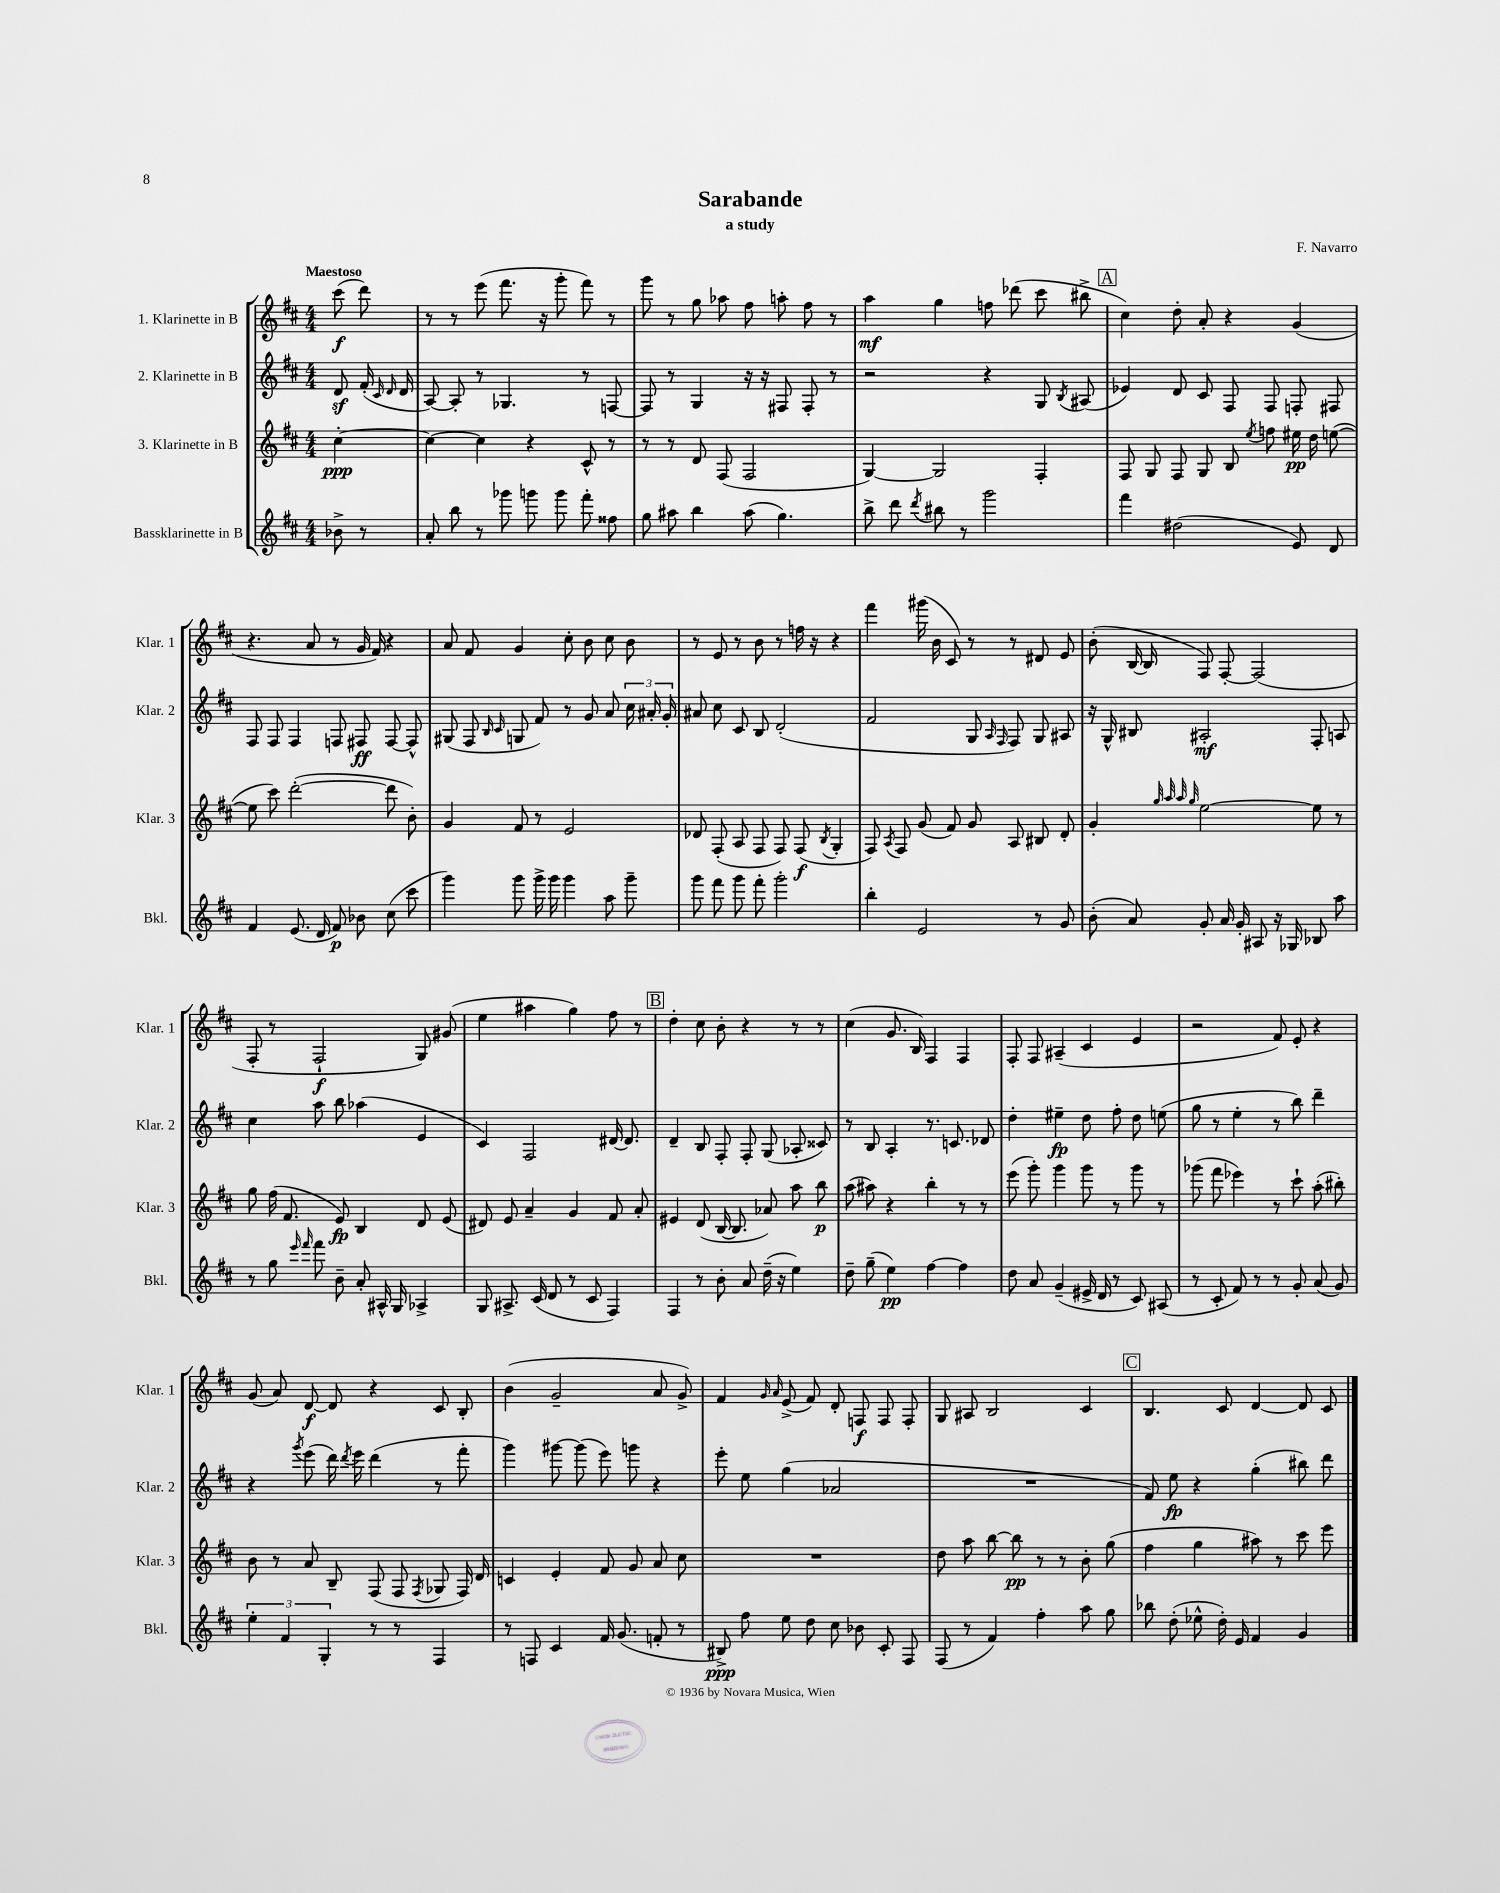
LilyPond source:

\header { title = "Sarabande" composer = "F. Navarro" subtitle = "a study" }
<<
\new StaffGroup <<
\new Staff = "s0" \with { instrumentName = "1. Klarinette in B" shortInstrumentName = "Klar. 1" } {
    \clef treble \key d \major \numericTimeSignature \time 4/4 \partial 4 \tempo "Maestoso"
    \autoBeamOff cis'''8\f( d'''8) |
    r8 r8 e'''8( fis'''8. r16 g'''8-. fis'''8) r8 |
    g'''8 r8 g''8 aes''8 fis''8 a''8-. fis''8 r8 |
    a''4\mf g''4 f''8 des'''8( cis'''8 bis''8-> |
    \mark \markup { \box "A" } cis''4) d''8-. a'8-. r4 g'4( |
    r4. a'8 r8 g'16 fis'16) r4 |
    a'8 fis'8 g'4 cis''8-. b'8 cis''8 b'8 |
    r8 e'8 r8 b'8 r8 f''16 r16 r4 |
    fis'''4 gis'''16( b'16 cis'8) r8 r8 dis'8 e'8 |
    b'8-.( b16~ b16 fis8) fis8~-. fis2( |
    fis8-. r8 fis2-!\f g8) gis'8( |
    e''4 ais''4 g''4) fis''8 r8 |
    \mark \markup { \box "B" } d''4-. cis''8 b'8-. r4 r8 r8 |
    cis''4( g'8. b16) fis4 fis4 |
    fis8-. fis8 ais4--( cis'4 e'4 |
    r2 fis'8) e'8-. r4 |
    g'8( a'8) d'8~\f d'8 r4 cis'8 b8-. |
    b'4( g'2-- a'8 g'8->) |
    fis'4 \grace { g'16 a'16 } e'8->( fis'8) d'8-. f8\f f8 f8-. |
    g8 ais8 b2 cis'4 |
    \mark \markup { \box "C" } b4. cis'8 d'4~ d'8 cis'8 \bar "|." |
}
\new Staff = "s1" \with { instrumentName = "2. Klarinette in B" shortInstrumentName = "Klar. 2" } {
    \clef treble \key d \major \numericTimeSignature \time 4/4 \partial 4
    \autoBeamOff d'8\sf fis'16-.( \grace { cis'16 d'16 } d'16 |
    a8~) a8-. r8 ges4. r8 f8~ |
    f8 r8 g4 r16 r16 fis8 fis8-. r8 |
    r2 r4 g8 \acciaccatura { b8 } ais8( |
    \mark \markup { \box "A" } ees'4) d'8 cis'8 fis8 fis8 f8-. fis8 |
    fis8 fis8 fis4 f8 fis8\ff fis8~ fis8-^ |
    gis8( fis8 \grace { b16 cis'16 } g8 fis'8) r8 g'8 a'8 \tuplet 3/2 { cis''16 ais'16-. g'16-. } |
    ais'8 cis''8 cis'8 b8 d'2-.( |
    fis'2 g8 \grace { a16 fis16 } fis8) g8 ais8 |
    r16 g16-^ bis8 ais2-.\mf fis8-. a8 |
    cis''4 a''8 b''8 aes''4( e'4 |
    cis'4) fis2 dis'16~ dis'8. |
    \mark \markup { \box "B" } d'4-- b8 fis8-. fis8-. g8( aes8-. cisis'8) |
    r8 b8 a4-. r8. c'8. des'8 |
    d''4-. eis''4--\fp d''8 fis''8-. d''8 e''8( |
    g''8 r8 e''4-. r8 b''8) d'''4-- |
    r4 \acciaccatura { g'''8 } e'''8( d'''16) \acciaccatura { d'''8 } e'''16 d'''4( r8 fis'''8-. |
    g'''4) gis'''8~ gis'''8( e'''8) g'''8 r4 |
    e'''8-. e''8 g''4( aes'2 |
    R1 |
    \mark \markup { \box "C" } fis'8) e''8\fp r4 g''4-.( bis''8) d'''8 \bar "|." |
}
\new Staff = "s2" \with { instrumentName = "3. Klarinette in B" shortInstrumentName = "Klar. 3" } {
    \clef treble \key d \major \numericTimeSignature \time 4/4 \partial 4
    \autoBeamOff cis''4~-.\ppp |
    cis''4~ cis''4 r4 cis'8-^ r8 |
    r8 r8 d'8 fis8( fis2 |
    g4~) g2 fis4-. |
    \mark \markup { \box "A" } fis8 g8 fis8 g8 b8 \acciaccatura { e''8 } f''8 eis''16\pp d''16 e''8~( |
    e''8 cis'''8) d'''2~-.( d'''8 b'8-.) |
    g'4 fis'8 r8 e'2 |
    des'8 fis8-.( a8 fis8 fis8) fis8\f( \acciaccatura { b8 } g4-. |
    fis8) \acciaccatura { a8 } fis8 g'8( fis'8) g'8 a8 bis8 d'8-. |
    g'4-. \grace { g''32 a''32 a''32 g''32 } e''2~ e''8 r8 |
    g''8 fis''16( fis'8. e'8\fp) b4 d'8 e'8( |
    dis'8) e'8 a'4-- g'4 fis'8 a'8-. |
    \mark \markup { \box "B" } eis'4 d'8( b16~ b8. aes'8) a''8 b''8\p |
    a''8( ais''8) r4 b''4-. r8 r8 |
    e'''8( g'''8-.) g'''4 g'''8 r8 g'''8 r8 |
    ges'''8( fis'''8 ees'''4) r8 cis'''8-! a''8-.( bis''8-.) |
    b'8 r8 a'8 b8-- fis8( fis8 \acciaccatura { fis8 } ges8 fis16) d'16 |
    c'4 e'4-. fis'8 g'8 a'8 cis''8 |
    R1 |
    d''8 a''8 b''8~ b''8\pp r8 r8 b'8-. g''8( |
    \mark \markup { \box "C" } fis''4 g''4 ais''8) r8 cis'''8 e'''8 \bar "|." |
}
\new Staff = "s3" \with { instrumentName = "Bassklarinette in B" shortInstrumentName = "Bkl." } {
    \clef treble \key d \major \numericTimeSignature \time 4/4 \partial 4
    \autoBeamOff bes'8-> r8 |
    a'8-. b''8 r8 ges'''8 g'''8 g'''8 fis'''8-. fisis''8 |
    g''8 ais''8 b''4 ais''8( g''4.) |
    b''8-> d'''8 \acciaccatura { d'''8 } bis''8 r8 g'''2 |
    \mark \markup { \box "A" } fis'''4 dis''2( e'8) d'8 |
    fis'4 e'8.( d'16 fis'8\p) bes'8 cis''8( cis'''8 |
    g'''4) g'''8 g'''16-> g'''16 g'''4 a''8 g'''8-- |
    g'''8 fis'''8 g'''8 fis'''8-. g'''2-. |
    b''4-. e'2 r8 g'8 |
    b'8-.( a'8) g'8-. a'16 g'16-. ais8 r16 ges16 bes8 a''8 |
    r8 g''8 \grace { e'''16 fis'''16 } fis'''8 b'8-- a'8-. ais16-^ g16 aes4-> |
    g8 ais8.-> cis'16( d'8 r8 cis'8 fis4) |
    \mark \markup { \box "B" } fis4 r8 b'8-. a'8 d''16--( r16 e''4) |
    d''8-- g''8--( e''4\pp) fis''4~ fis''4 |
    d''8 a'8 g'4--( eis'16-> d'16 r8 cis'8) ais8( |
    r8 cis'8-. fis'8) r8 r8 g'8-. a'8( g'8) |
    \tuplet 3/2 { e''4-. fis'4 g4-. } r8 r8 fis4 |
    r8 f8 cis'4 fis'16 g'8.( f'8-. r8 |
    bis8->\ppp) fis''8 e''8 d''8 cis''8 bes'8 cis'8-. fis8 |
    fis8( r8 fis'4) fis''4-. a''8 g''8 |
    \mark \markup { \box "C" } bes''8 d''8-.( ees''8-^ d''16-.) e'16 fis'4 g'4 \bar "|." |
}
>>
>>
\layout { \context { \Score \remove "Bar_number_engraver" } }
